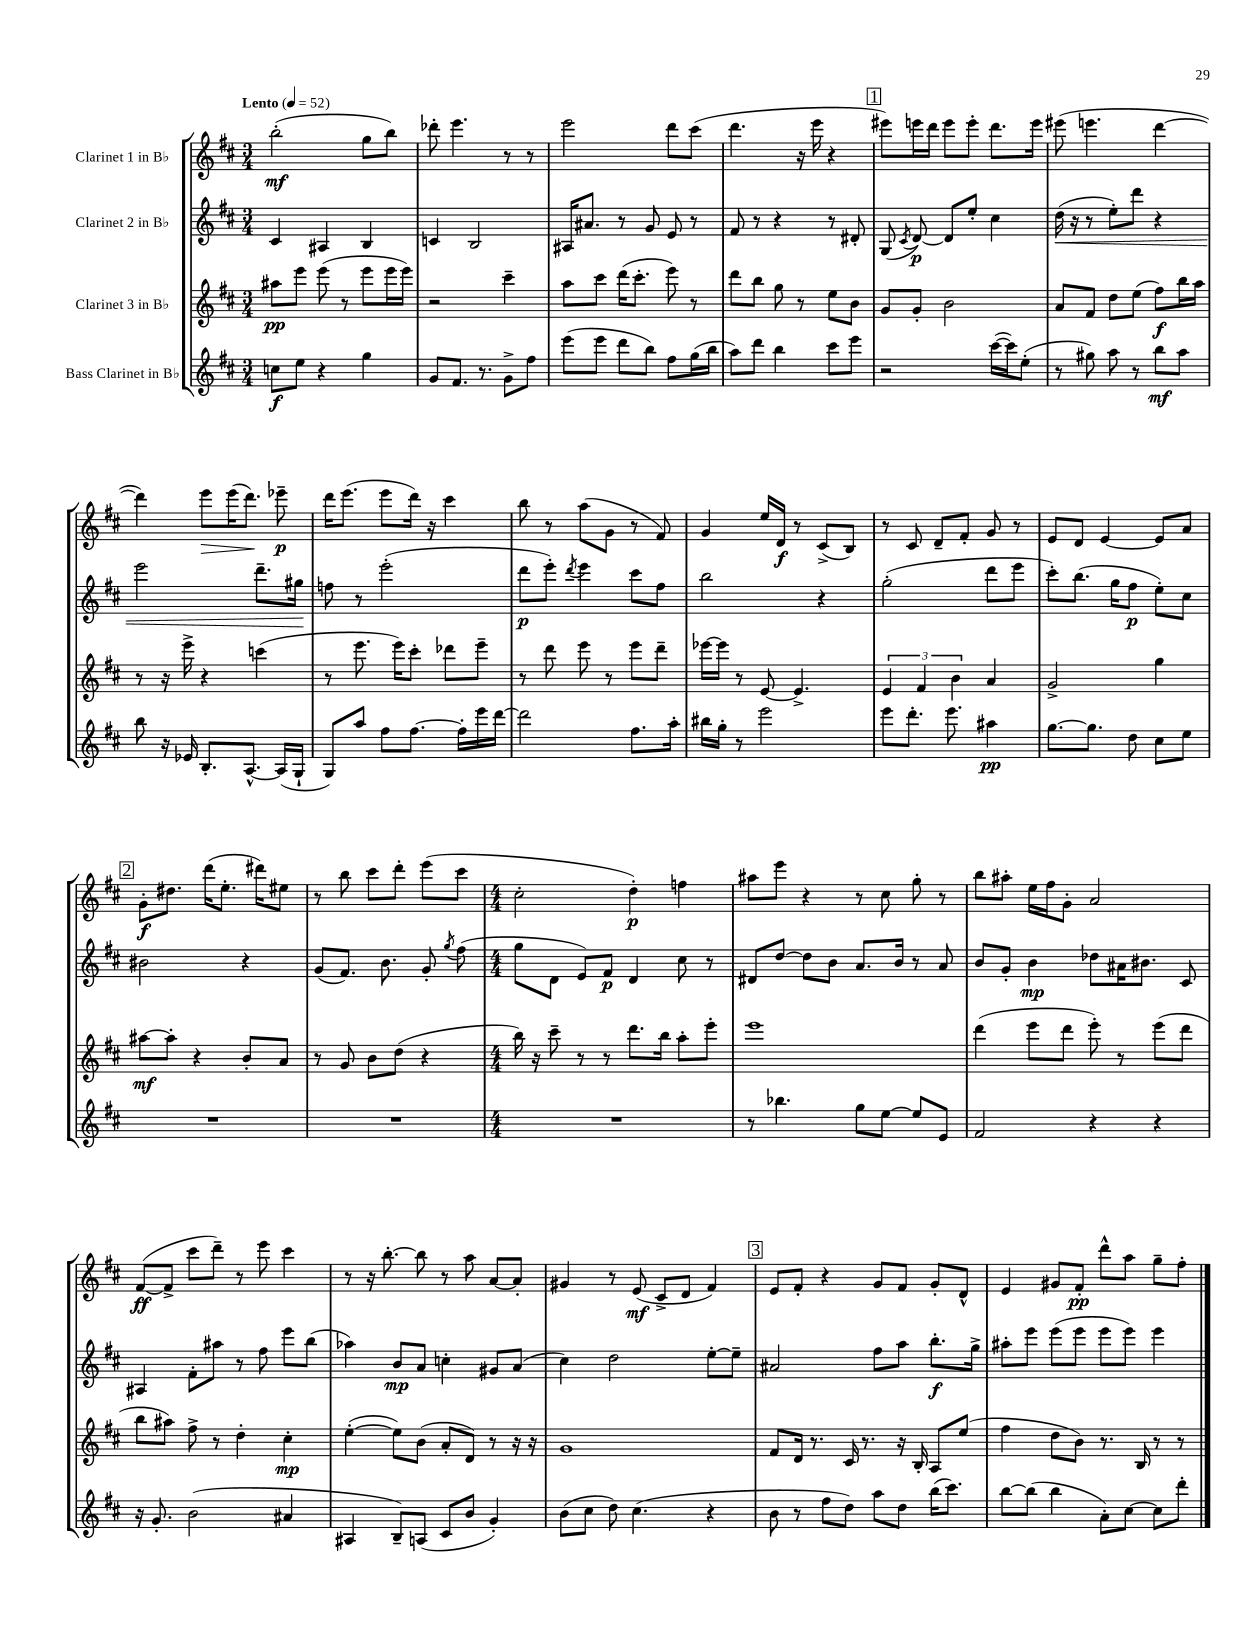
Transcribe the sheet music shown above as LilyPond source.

<<
\new StaffGroup <<
\new Staff = "s0" \with { instrumentName = "Clarinet 1 in Bb" } {
    \clef treble \key d \major \numericTimeSignature \time 3/4 \tempo "Lento" 4 = 52
    \autoBeamOff b''2-.\mf( g''8[ b''8]) |
    des'''8-. e'''4. r8 r8 |
    e'''2 d'''8[ cis'''8]( |
    d'''4. r16 e'''16 r4 |
    \mark \markup { \box "1" } eis'''8[) e'''16 d'''16] e'''8[ e'''8]-. d'''8.[ e'''16] |
    eis'''8( e'''4. d'''4~ |
    d'''4) e'''8[\> e'''16( d'''8.]\!) ees'''8--\p |
    d'''16[ e'''8.]( e'''8[ d'''16]) r16 cis'''4 |
    b''8 r8 a''8[( g'8] r8 fis'8) |
    g'4 e''16[ d'16]\f r8 cis'8[->( b8]) |
    r8 cis'8 d'8[-- fis'8]-. g'8 r8 |
    e'8[ d'8] e'4~ e'8[ a'8] |
    \mark \markup { \box "2" } g'8[-.\f dis''8.] d'''16[( e''8.]-. dis'''16[) eis''8] |
    r8 b''8 cis'''8[ d'''8]-. e'''8[( cis'''8] |
    \numericTimeSignature \time 4/4 cis''2-. d''4-.\p) f''4 |
    ais''8[ e'''8] r4 r8 cis''8 g''8-. r8 |
    b''8[ ais''8]-. e''16[ fis''16 g'8]-. a'2 |
    fis'8[~\ff( fis'8]-> cis'''8[ d'''8]--) r8 e'''8 cis'''4 |
    r8 r16 b''8.~-. b''8 r8 a''8 a'8[~ a'8]-. |
    gis'4 r8 e'8\mf( cis'8[-> d'8] fis'4) |
    \mark \markup { \box "3" } e'8[ fis'8]-. r4 g'8[ fis'8] g'8[-. d'8]-^ |
    e'4 gis'8[ fis'8]-.\pp d'''8[-^ a''8] g''8[-- fis''8]-. \bar "|." |
}
\new Staff = "s1" \with { instrumentName = "Clarinet 2 in Bb" } {
    \clef treble \key d \major \numericTimeSignature \time 3/4
    \autoBeamOff cis'4 ais4 b4 |
    c'4 b2 |
    ais16[ ais'8.] r8 g'8 e'8 r8 |
    fis'8 r8 r4 r8 dis'8-. |
    \mark \markup { \box "1" } g8( \acciaccatura { cis'8 } d'8~\p) d'8[ e''8]-. cis''4 |
    d''16\<( r16 r8 e''8[-.) d'''8] r4 |
    e'''2 d'''8.[-- gis''16]\! |
    f''8 r8 e'''2-.( |
    d'''8[\p e'''8]-.) \acciaccatura { d'''8 } e'''4 cis'''8[ fis''8] |
    b''2 r4 |
    g''2-.( d'''8[ e'''8] |
    cis'''8[-.) b''8.]( g''16[ fis''8]\p e''8[-.) cis''8] |
    \mark \markup { \box "2" } bis'2 r4 |
    g'8[( fis'8.]) b'8. g'8-. \acciaccatura { g''8 } fis''8( |
    \numericTimeSignature \time 4/4 g''8[ d'8] e'8[) fis'8]\p d'4 cis''8 r8 |
    dis'8[ d''8]~ d''8[ b'8] a'8.[ b'16] r8 a'8 |
    b'8[ g'8]-. b'4\mp des''8[ ais'16 bis'8.] cis'8 |
    ais4 fis'8[-. ais''8] r8 fis''8 e'''8[ b''8]( |
    aes''4) b'8[\mp a'8] c''4-. gis'8[ a'8]( |
    cis''4) d''2 e''8[~-. e''8]-- |
    \mark \markup { \box "3" } ais'2 fis''8[ a''8] b''8.[-.\f g''16]-> |
    ais''8[-. e'''8] e'''8[( e'''8] e'''8[ e'''8]) e'''4 \bar "|." |
}
\new Staff = "s2" \with { instrumentName = "Clarinet 3 in Bb" } {
    \clef treble \key d \major \numericTimeSignature \time 3/4
    \autoBeamOff ais''8[\pp e'''8] e'''8( r8 e'''8[ e'''16 e'''16]) |
    r2 cis'''4-- |
    a''8[ cis'''8] d'''16[( cis'''8.]-. e'''8) r8 |
    d'''8[ b''8] g''8 r8 e''8[ b'8] |
    \mark \markup { \box "1" } g'8[ g'8]-. b'2 |
    a'8[ fis'8] d''8[ e''8]( fis''8[\f) b''16 a''16] |
    r8 r16 e'''16-> r4 c'''4( |
    r8 e'''8. e'''16[) cis'''8]-. des'''8[ e'''8]-- |
    r8 d'''8 e'''8 r8 e'''8[ d'''8]-- |
    ees'''16[~ ees'''16] r8 e'8~ e'4.-> |
    \tuplet 3/2 { e'4 fis'4 b'4 } a'4 |
    g'2-> g''4 |
    \mark \markup { \box "2" } ais''8[~\mf ais''8]-. r4 b'8[-. a'8] |
    r8 g'8 b'8[ d''8]( r4 |
    \numericTimeSignature \time 4/4 b''16) r16 cis'''8-- r8 r8 d'''8.[ b''16] a''8[-. e'''8]-. |
    e'''1 |
    d'''4( e'''8[ d'''8] e'''8-.) r8 e'''8[( d'''8] |
    b''8[ ais''8]) fis''8-> r8 d''4-. cis''4-.\mp |
    e''4~-.( e''8[) b'8]( a'8[-. d'8]) r8 r16 r16 |
    g'1 |
    \mark \markup { \box "3" } fis'8[ d'16] r8. cis'16 r8. r16 b16-. a8[ e''8]( |
    fis''4 d''8[ b'8]) r8. b16 r8 r8 \bar "|." |
}
\new Staff = "s3" \with { instrumentName = "Bass Clarinet in Bb" } {
    \clef treble \key d \major \numericTimeSignature \time 3/4
    \autoBeamOff c''8[\f e''8] r4 g''4 |
    g'8[ fis'8.] r8. g'8[-> fis''8] |
    e'''8[( e'''8] d'''8[ b''8]) fis''8[ g''16( b''16] |
    a''8[) d'''8] b''4 cis'''8[ e'''8] |
    \mark \markup { \box "1" } r2 cis'''16[~( cis'''16) e''8]-.( |
    r8 gis''8) a''8 r8 b''8[\mf a''8] |
    b''8 r16 ees'16 b8.[-. a8.]~-^ a16[( g16]-! |
    g8[) a''8] fis''8[ fis''8.]~ fis''16[-. e'''16 d'''16]~ |
    d'''2 fis''8.[ a''16]-. |
    bis''16[ g''16]-. r8 e'''2 |
    e'''8[ d'''8.]-. e'''8. ais''4\pp |
    g''8.[~ g''8.] d''8 cis''8[ e''8] |
    \mark \markup { \box "2" } R2. |
    R2. |
    \numericTimeSignature \time 4/4 R1 |
    r8 bes''4. g''8[ e''8]~ e''8[ e'8] |
    fis'2 r4 r4 |
    r16 g'8.-. b'2( ais'4 |
    ais4 b8[--) a8]( cis'8[ b'8] g'4-.) |
    b'8[( cis''8] d''8) cis''4.( r4 |
    \mark \markup { \box "3" } b'8 r8 fis''8[ d''8]) a''8[ d''8] b''16[( cis'''8.]) |
    b''8[~ b''8]( b''4 a'8[-.) cis''8]~ cis''8[ d'''8]-. \bar "|." |
}
>>
>>
\layout { \context { \Score \remove "Bar_number_engraver" } }
